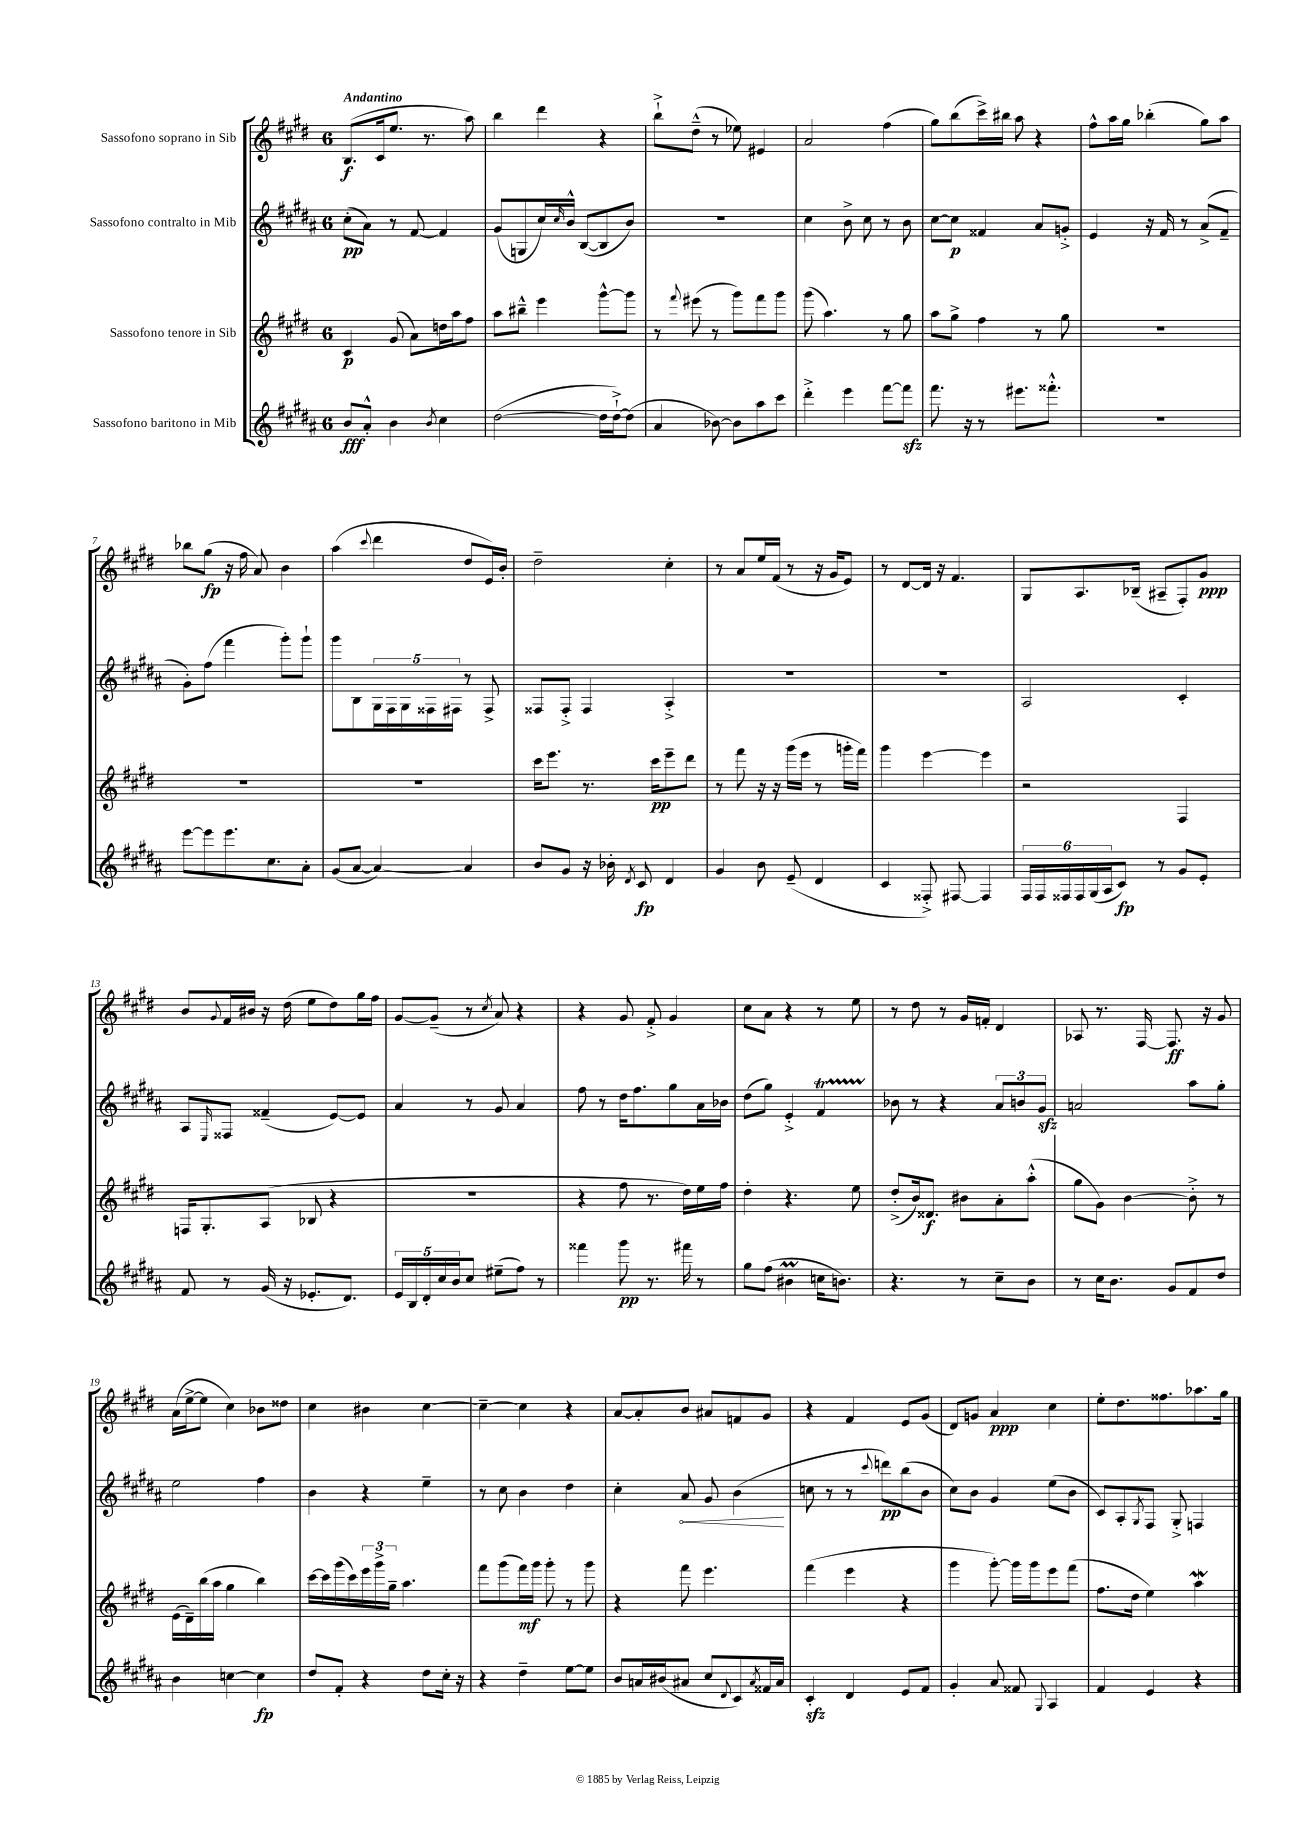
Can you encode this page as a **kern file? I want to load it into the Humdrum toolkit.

**kern	**kern	**kern	**kern
*staff4	*staff3	*staff2	*staff1
*clefG2	*clefG2	*clefG2	*clefG2
*k[f#c#g#d#a#]	*k[f#c#g#d#]	*k[f#c#g#d#a#]	*k[f#c#g#d#]
*M6/8	*M6/8	*M6/8	*M6/8
8b	4c#	(8cc#'	(8.B
8a#'^^	.	8a#)	.
.	.	.	16c#
4b	(8g#	8r	8.ee
.	8a)	[8f#	.
.	.	.	8.r
8qb	.	.	.
4cc#	16dd	4f#]	.
.	16aa	.	.
.	8ff#	.	8aa)
=	=	=	=
([2dd#	8aa	(8g#	4bb
.	8bb#~^^	8G	.
.	4eee	16cc#)	4ddd#
.	.	16qqcc#	.
.	.	16b^^	.
.	.	([8B	.
16dd#]	[8ggg#^^	8B]	4r
[16dd#`^)	.	.	.
(8dd#]	8ggg#]	8b)	.
=	=	=	=
4a#	8r	2.r	8bb`^
.	8qqfff#	.	.
.	(8eee#	.	(8dd#~^^
[8b-)	8r	.	8r
8b-]	8ggg#)	.	8ee-)
8aa#	8fff#	.	4e#
8ccc#	8ggg#	.	.
=	=	=	=
4ddd#'^	(8ggg#	4cc#	2a
.	4.aa)	.	.
4eee	.	8b^	.
.	.	8cc#	.
[8fff#	8r	8r	(4ff#
8fff#]	8gg#	8b	.
=	=	=	=
8.fff#	8aa	[8cc#	8gg#)
.	8gg#^	8cc#]	(8bb
16r	.	.	.
8r	4ff#	4f##	16ccc#^)
.	.	.	16bb#
8.eee#	.	.	8aa
.	8r	8a#	4r
8.fff##'^^	.	.	.
.	8gg#	8g'^	.
=	=	=	=
2.r	2.r	4e	8ff#^^
.	.	.	16aa
.	.	.	16gg#
.	.	16r	(4bb-'
.	.	16f#	.
.	.	8r	.
.	.	(8a#^	8gg#)
.	.	8f#~	8aa
=	=	=	=
[8eee	2.r	8g#')	8bb-
8eee]	.	(8ff#	(8gg#
8.eee	.	4fff#	16r
.	.	.	16ff#
.	.	.	8a)
8.cc#	.	.	.
.	.	8ggg#')	4b
8a#'	.	8ggg#`	.
=	=	=	=
(8g#	2.r	8ggg#	(4aa
[8a#	.	8B	.
.	.	.	8qqccc#
4a#_)	.	20G#	4ddd#
.	.	20F#	.
.	.	20G#	.
.	.	20F##	.
.	.	20F#	.
4a#]	.	8r	8dd#
.	.	8F#^	16e)
.	.	.	16b'
=	=	=	=
8b	16ccc#	8F##	2dd#~
.	8.eee	.	.
8g#	.	8F##'^	.
16r	8.r	4F##	.
16b-'	.	.	.
8qd#	.	.	.
8c#	.	.	.
.	16ccc#	.	.
4d#	8eee~	4A#'^	4cc#'
.	8ddd#	.	.
=	=	=	=
4g#	8r	2.r	8r
.	8fff#	.	8a
8b	16r	.	16ee
.	16r	.	(16f#
(8e~	(16ggg#	.	8r
.	16eee	.	.
4d#	8r	.	16r
.	.	.	16g#
.	16ggg'	.	8e)
.	16fff#)	.	.
=	=	=	=
4c#	4ggg#	2.r	8r
.	.	.	[8d#
8F##'^)	[4eee	.	16d#]
.	.	.	16r
[8F#	.	.	4.f#
4F#]	4eee]	.	.
=	=	=	=
24F#	2r	2A#	8G#
24F#	.	.	.
24F##	.	.	.
24F##	.	.	8.A
(24G#	.	.	.
24A#	.	.	.
8c#)	.	.	.
.	.	.	(16B-~
8r	.	.	8A#~
8g#	4F#	4c#'	8F#')
8e'	.	.	8g#
=	=	=	=
8f#	16F	8A#	8b
.	8.G#'	.	.
.	.	16qqE	8qqg#
8r	.	8F##	16f#
.	.	.	16b#
(16g#	(8A	(4f##~	16r
16r	.	.	(16dd#
8.e-'	8B-	.	8ee
.	4r	[8e)	8dd#)
8.d#)	.	.	.
.	.	8e]	16gg#
.	.	.	16ff#
=	=	=	=
20e	2.r	4a#	[8g#
20B	.	.	.
20d#'	.	.	.
.	.	.	(8g#~]
20cc#	.	.	.
20b	.	.	.
8cc#	.	8r	8r
.	.	.	8qcc#
(8ee#~	.	8g#	8a)
8ff#)	.	4a#	4r
8r	.	.	.
=	=	=	=
4fff##	4r	8ff#	4r
.	.	8r	.
8ggg#	8ff#	16dd#	8g#
.	.	8.ff#	.
8.r	8.r	.	8f#'^
.	.	8gg#	4g#
16fff#	16dd#)	.	.
8r	16ee	16a#	.
.	16ff#	16b-	.
=	=	=	=
8gg#	4dd#'	(8dd#	8cc#
(8ff#	.	8gg#)	8a
4b#	4.r	4e'^	4r
16cc	.	4f#	8r
8.b)	.	.	.
.	8ee	.	8ee
=	=	=	=
4.r	(8dd#'^	8b-	8r
.	16b)	8r	8dd#
.	8.d##	.	.
.	.	4r	8r
8r	8b#	.	16g#
.	.	.	16f'
8cc#~	8a'	12a#	4d#
.	.	12b	.
8b	(8aa'^^	.	.
.	.	12g#	.
=	=	=	=
8r	8gg#	2a	8A-
16cc#	8g#)	.	8.r
8.b	.	.	.
.	[4b	.	.
.	.	.	[16F#
8g#	.	.	8.F#]
8f#	8b'^]	8aa#	.
.	.	.	16r
8dd#	8r	8gg#'	8g#
=	=	=	=
4b	(16e	2ee	(16a
.	16d#~)	.	[16ee^
.	(16bb	.	8ee]
.	16aa	.	.
[4cc	4gg#	.	4cc#)
4cc]	4bb)	4ff#	8b-
.	.	.	8dd##
=	=	=	=
8dd#	[16ccc#	4b	4cc#
.	16ccc#]	.	.
8f#'	(16ggg#	.	.
.	16ccc#)	.	.
4r	24eee	4r	4b#
.	24ggg#^	.	.
.	24gg#~	.	.
.	4.aa	.	.
8dd#	.	4ee~	[4cc#
16cc#'	.	.	.
16r	.	.	.
=	=	=	=
4r	8fff#	8r	4cc#~_
.	(8ggg#	8cc#	.
4dd#~	16fff#)	4b	4cc#]
.	16ggg#	.	.
.	8ggg#'	.	.
[8ee	8r	4dd#	4r
8ee]	8ggg#	.	.
=	=	=	=
8b	4r	4cc#'	[8a
16a	.	.	8a']
(16b#	.	.	.
8a#	8fff#	8a#	8b
8cc#	4.eee	8g#	8a#
8qqd#	.	.	.
8c#)	.	(4b	8f
8qa#	.	.	.
16f##	.	.	8g#
16a#	.	.	.
=	=	=	=
4c#'	(4fff#	8cc	4r
.	.	8r	.
4d#	4eee	8r	4f#
.	.	8qqccc#	.
.	.	8ddd)	.
8e	4r	(8bb	8e
8f#	.	8b	(8g#
=	=	=	=
4g#'	4ggg#	8cc#)	8d#)
.	.	8b	8g
8a#	[8ggg#')	4g#	4a
8f##	16ggg#]	.	.
.	16ggg#	.	.
8qqG#	.	.	.
4A#	8eee	(8ee	4cc#
.	(8fff#	8b	.
=	=	=	=
4f#	8.ff#	8c#)	8ee'
.	.	8A#'	8.dd#
.	16dd#	.	.
.	.	8qG#	.
4e	4ee)	8F#	.
.	.	.	8.ff##
.	.	8G#'^	.
4r	4aa	4F	8.aa-
.	.	.	16gg#
==	==	==	==
*-	*-	*-	*-
